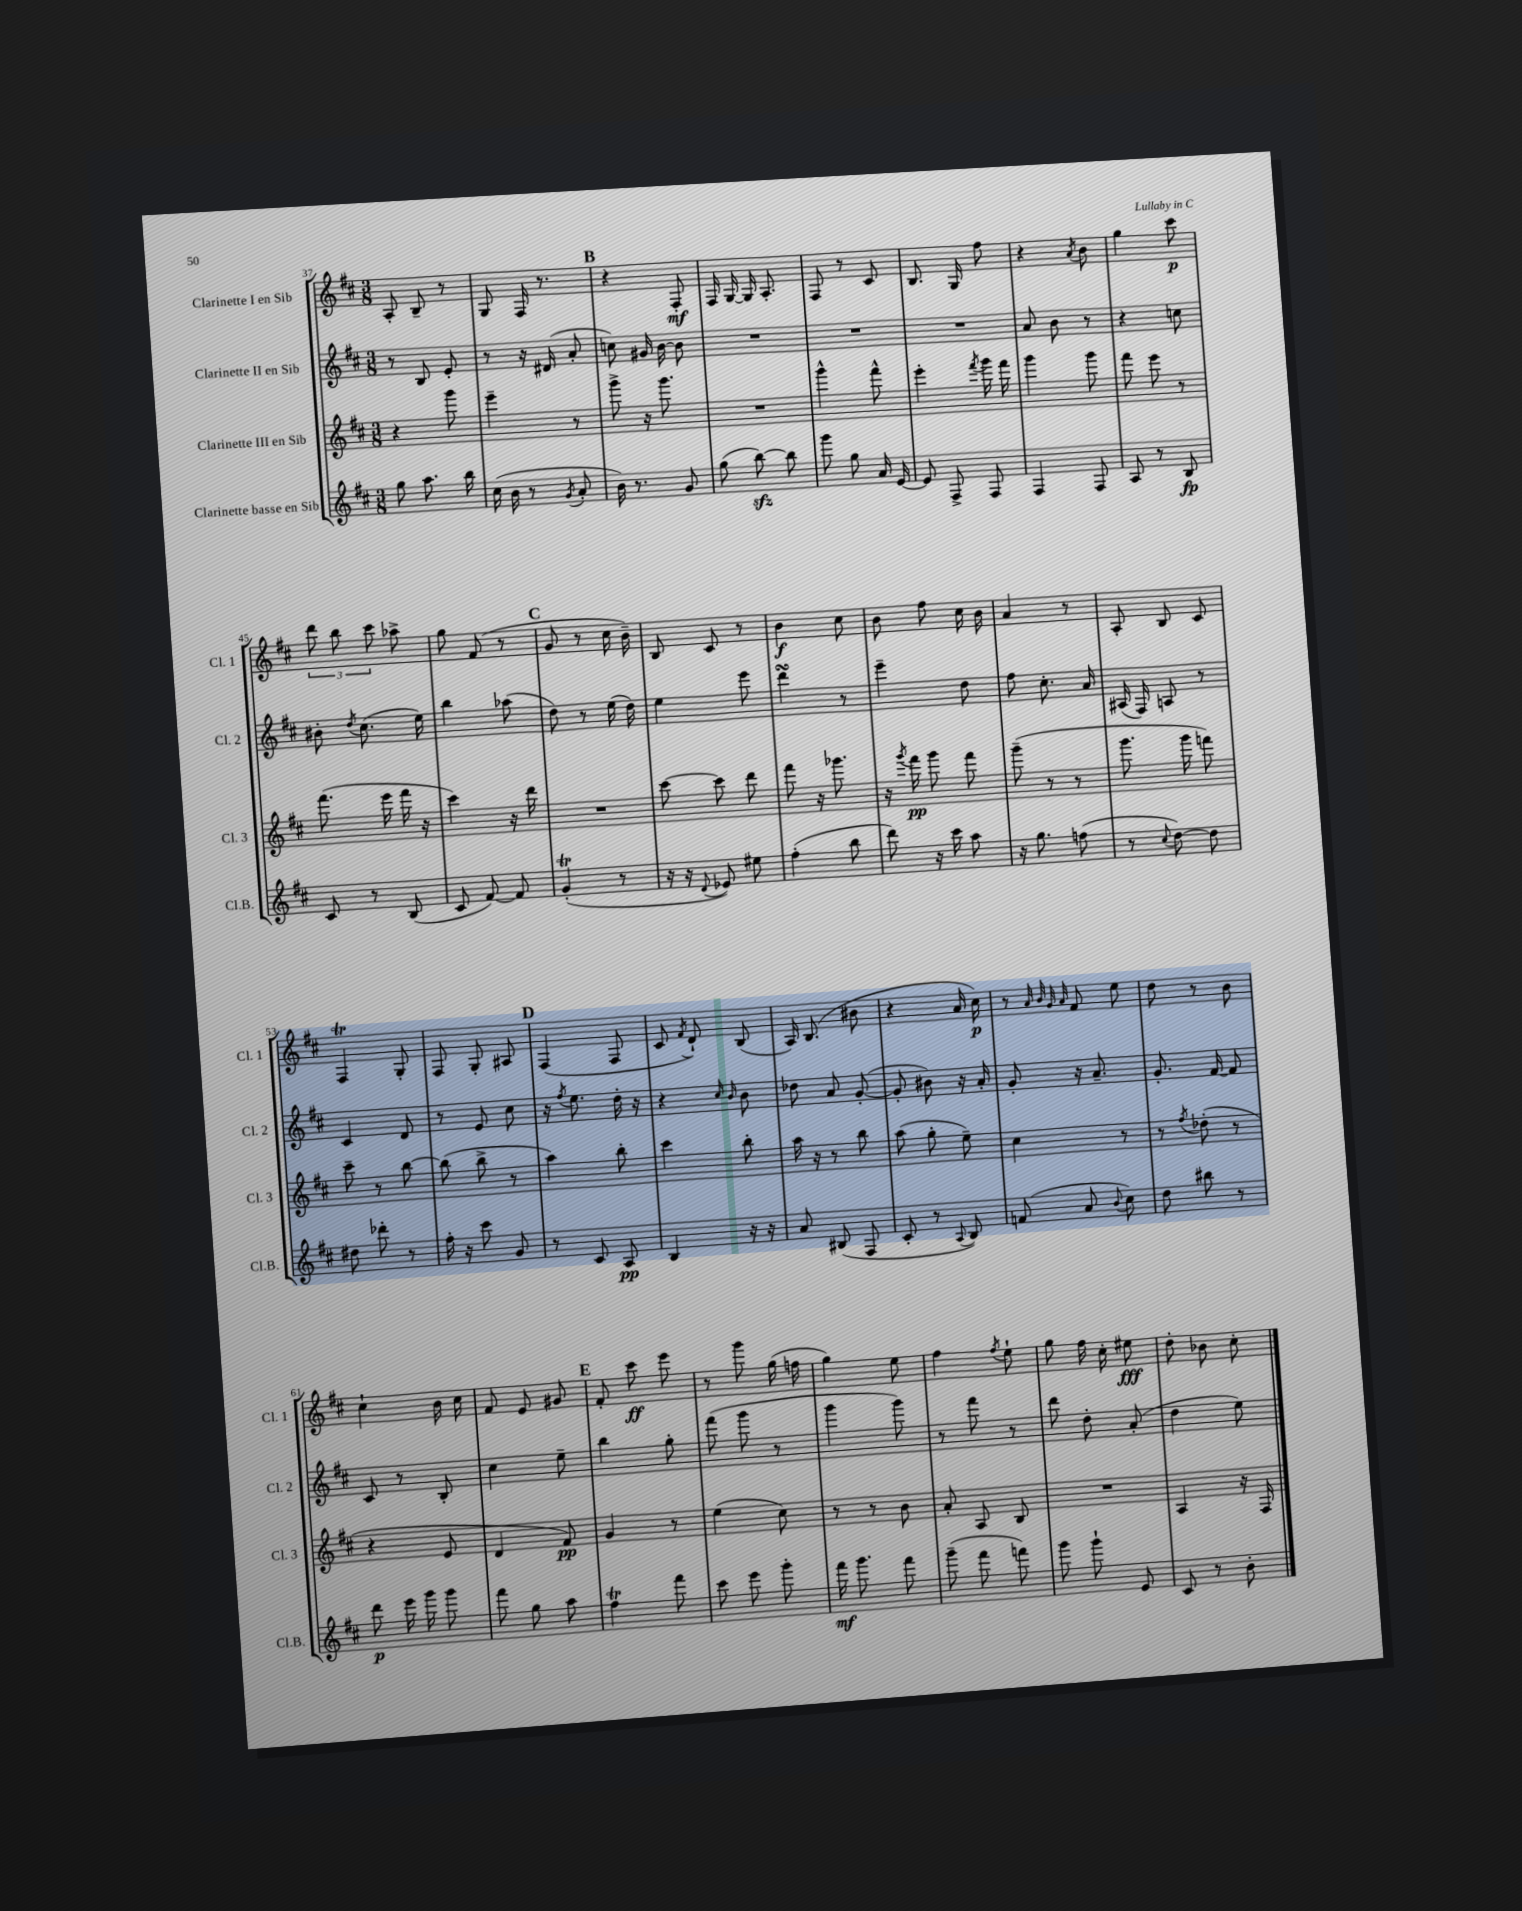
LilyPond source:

<<
\new StaffGroup <<
\new Staff = "s0" \with { instrumentName = "Clarinette I en Sib" shortInstrumentName = "Cl. 1" } {
    \clef treble \key d \major \numericTimeSignature \time 3/8
    \autoBeamOff a8-. b8-- r8 |
    g8 fis16 r8. |
    \mark \markup { \bold "B" } r4 fis8-.\mf |
    fis16 g16~ g16 a8.-. |
    fis8 r8 cis'8 |
    b8. g16 fis''8 |
    r4 \acciaccatura { a'8 } b'8 |
    g''4 cis'''8\p |
    \tuplet 3/2 { d'''8 b''8 cis'''8 } aes''8-> |
    g''8 fis'8( r8 |
    \mark \markup { \bold "C" } g'8 r8 cis''16 b'16--) |
    b8 cis'8 r8 |
    b'4\f cis''8 |
    b'8 fis''8 cis''16 b'16 |
    a'4 r8 |
    a8-. b8 cis'8 |
    fis4\trill g8-. |
    fis8 g8-. ais8 |
    \mark \markup { \bold "D" } fis4( fis8 |
    cis'8 \acciaccatura { fis'8 } d'8-!) b8( |
    a16) b8.( bis'8 |
    r4 a'16 cis''16\p) |
    r8 \grace { a'32 b'32 g'32 a'32 } fis'8 e''8 |
    d''8 r8 b'8 |
    cis''4-! b'16 cis''16 |
    fis'8 e'8 gis'8 |
    \mark \markup { \bold "E" } fis'8-. cis'''8\ff e'''8 |
    r8 g'''8 g''16( f''16 |
    g''4) e''8 |
    fis''4 \acciaccatura { fis''8 } e''8-! |
    g''8 fis''16 cis''16-. eis''8\fff |
    d''8-. bes'8 cis''8-. \bar "|." |
}
\new Staff = "s1" \with { instrumentName = "Clarinette II en Sib" shortInstrumentName = "Cl. 2" } {
    \clef treble \key d \major \numericTimeSignature \time 3/8
    \autoBeamOff r8 b8 e'8-. |
    r8 r16 dis'16( a'8-. |
    \mark \markup { \bold "B" } c''8) gis'16 b'16~ b'8 |
    R4. |
    R4. |
    R4. |
    a'8 b'8 r8 |
    r4 c''8 |
    bis'8-. \acciaccatura { d''8 } cis''8.( e''16) |
    b''4 aes''8( |
    \mark \markup { \bold "C" } d''8) r8 e''16( d''16) |
    e''4 e'''8 |
    d'''4\turn r8 |
    e'''4-- d''8 |
    fis''8 cis''8.-. a'16 |
    ais16( fis16) a8 r8 |
    cis'4 d'8 |
    r8 e'8 cis''8 |
    \mark \markup { \bold "D" } r16 \acciaccatura { fis''8 } e''8. d''16-. r16 |
    r4 \grace { cis''16 b'16 } b'8 |
    des''8 a'8 g'8~-.( |
    g'8-. bis'8) r16 a'16-. |
    g'8-. r16 a'8.-- |
    g'8.-. fis'16~ fis'8 |
    cis'8 r8 b8-. |
    cis''4 e''8-- |
    \mark \markup { \bold "E" } b''4 g''8-. |
    fis'''8( g'''8 r8 |
    g'''4 g'''8) |
    r8 fis'''8 r8 |
    d'''8 d''8-. a'8-.( |
    d''4 e''8) \bar "|." |
}
\new Staff = "s2" \with { instrumentName = "Clarinette III en Sib" shortInstrumentName = "Cl. 3" } {
    \clef treble \key d \major \numericTimeSignature \time 3/8
    \autoBeamOff r4 g'''8 |
    e'''4-- r8 |
    \mark \markup { \bold "B" } g'''8-> r16 g'''8. |
    R4. |
    g'''4-^ fis'''8-^ |
    e'''4-. \acciaccatura { fis'''8 } g'''16 fis'''16 |
    g'''4 g'''8 |
    fis'''8 e'''8 r8 |
    fis'''8.( e'''16 fis'''16 r16 |
    cis'''4) r16 d'''16 |
    \mark \markup { \bold "C" } R4. |
    cis'''8~ cis'''8 d'''8 |
    fis'''8 r16 ges'''8. |
    r16 \acciaccatura { g'''8 } fis'''16\pp g'''8 fis'''8 |
    g'''8--( r8 r8 |
    g'''8. g'''16 f'''8) |
    cis'''8-- r8 b''8~ |
    b''8( b''8-> r8 |
    \mark \markup { \bold "D" } a''4) b''8-. |
    cis'''4 b''8-. |
    a''16 r16 r8 b''8 |
    a''8( g''8-. e''8--) |
    cis''4 r8 |
    r8 \acciaccatura { fis''8 } des''8-.( r8 |
    r4 e'8 |
    d'4 fis'8\pp) |
    \mark \markup { \bold "E" } g'4 r8 |
    e''4( cis''8) |
    r8 r8 b'8 |
    a'8-. a8 b8 |
    R4. |
    a4 r16 fis16 \bar "|." |
}
\new Staff = "s3" \with { instrumentName = "Clarinette basse en Sib" shortInstrumentName = "Cl.B." } {
    \clef treble \key d \major \numericTimeSignature \time 3/8
    \autoBeamOff g''8 a''8. b''16 |
    cis''16( b'16 r8 \acciaccatura { g'8 } a'8-. |
    \mark \markup { \bold "B" } b'16) r8. g'8 |
    g''8( b''8~\sfz) b''8 |
    g'''8 g''8 a'16 e'16~ |
    e'8 fis8-> fis8 |
    fis4 fis8 |
    a8 r8 b8\fp |
    cis'8 r8 b8( |
    cis'8 fis'8~) fis'8 |
    \mark \markup { \bold "C" } g'4-.\trill( r8 |
    r16 r16 \appoggiatura { d'8 } ees'8) eis''8 |
    fis''4-.( b''8 |
    d'''8) r16 cis'''16 a''8 |
    r16 g''8. f''8( |
    r8 \appoggiatura { cis''8 } d''8~) d''8 |
    dis''8 des'''8-. r8 |
    fis''16-. r16 cis'''8 g'8 |
    \mark \markup { \bold "D" } r8 cis'8 a8\pp |
    b4 r16 r16 |
    a'8 bis8( fis8 |
    cis'8-. r8 \appoggiatura { a8 } b8) |
    f'8( a'8 \appoggiatura { b'8 } cis''8) |
    d''8 bis''8 r8 |
    d'''8\p e'''16 g'''16 g'''8 |
    fis'''8 g''8 a''8 |
    \mark \markup { \bold "E" } fis''4\trill fis'''8 |
    cis'''8 e'''8 g'''8-. |
    fis'''16\mf g'''8. fis'''8 |
    g'''8--( fis'''8 f'''8) |
    g'''8 g'''8-! e'8 |
    cis'8 r8 b'8-. \bar "|." |
}
>>
>>
\layout { \context { \Score currentBarNumber = #37 } }
